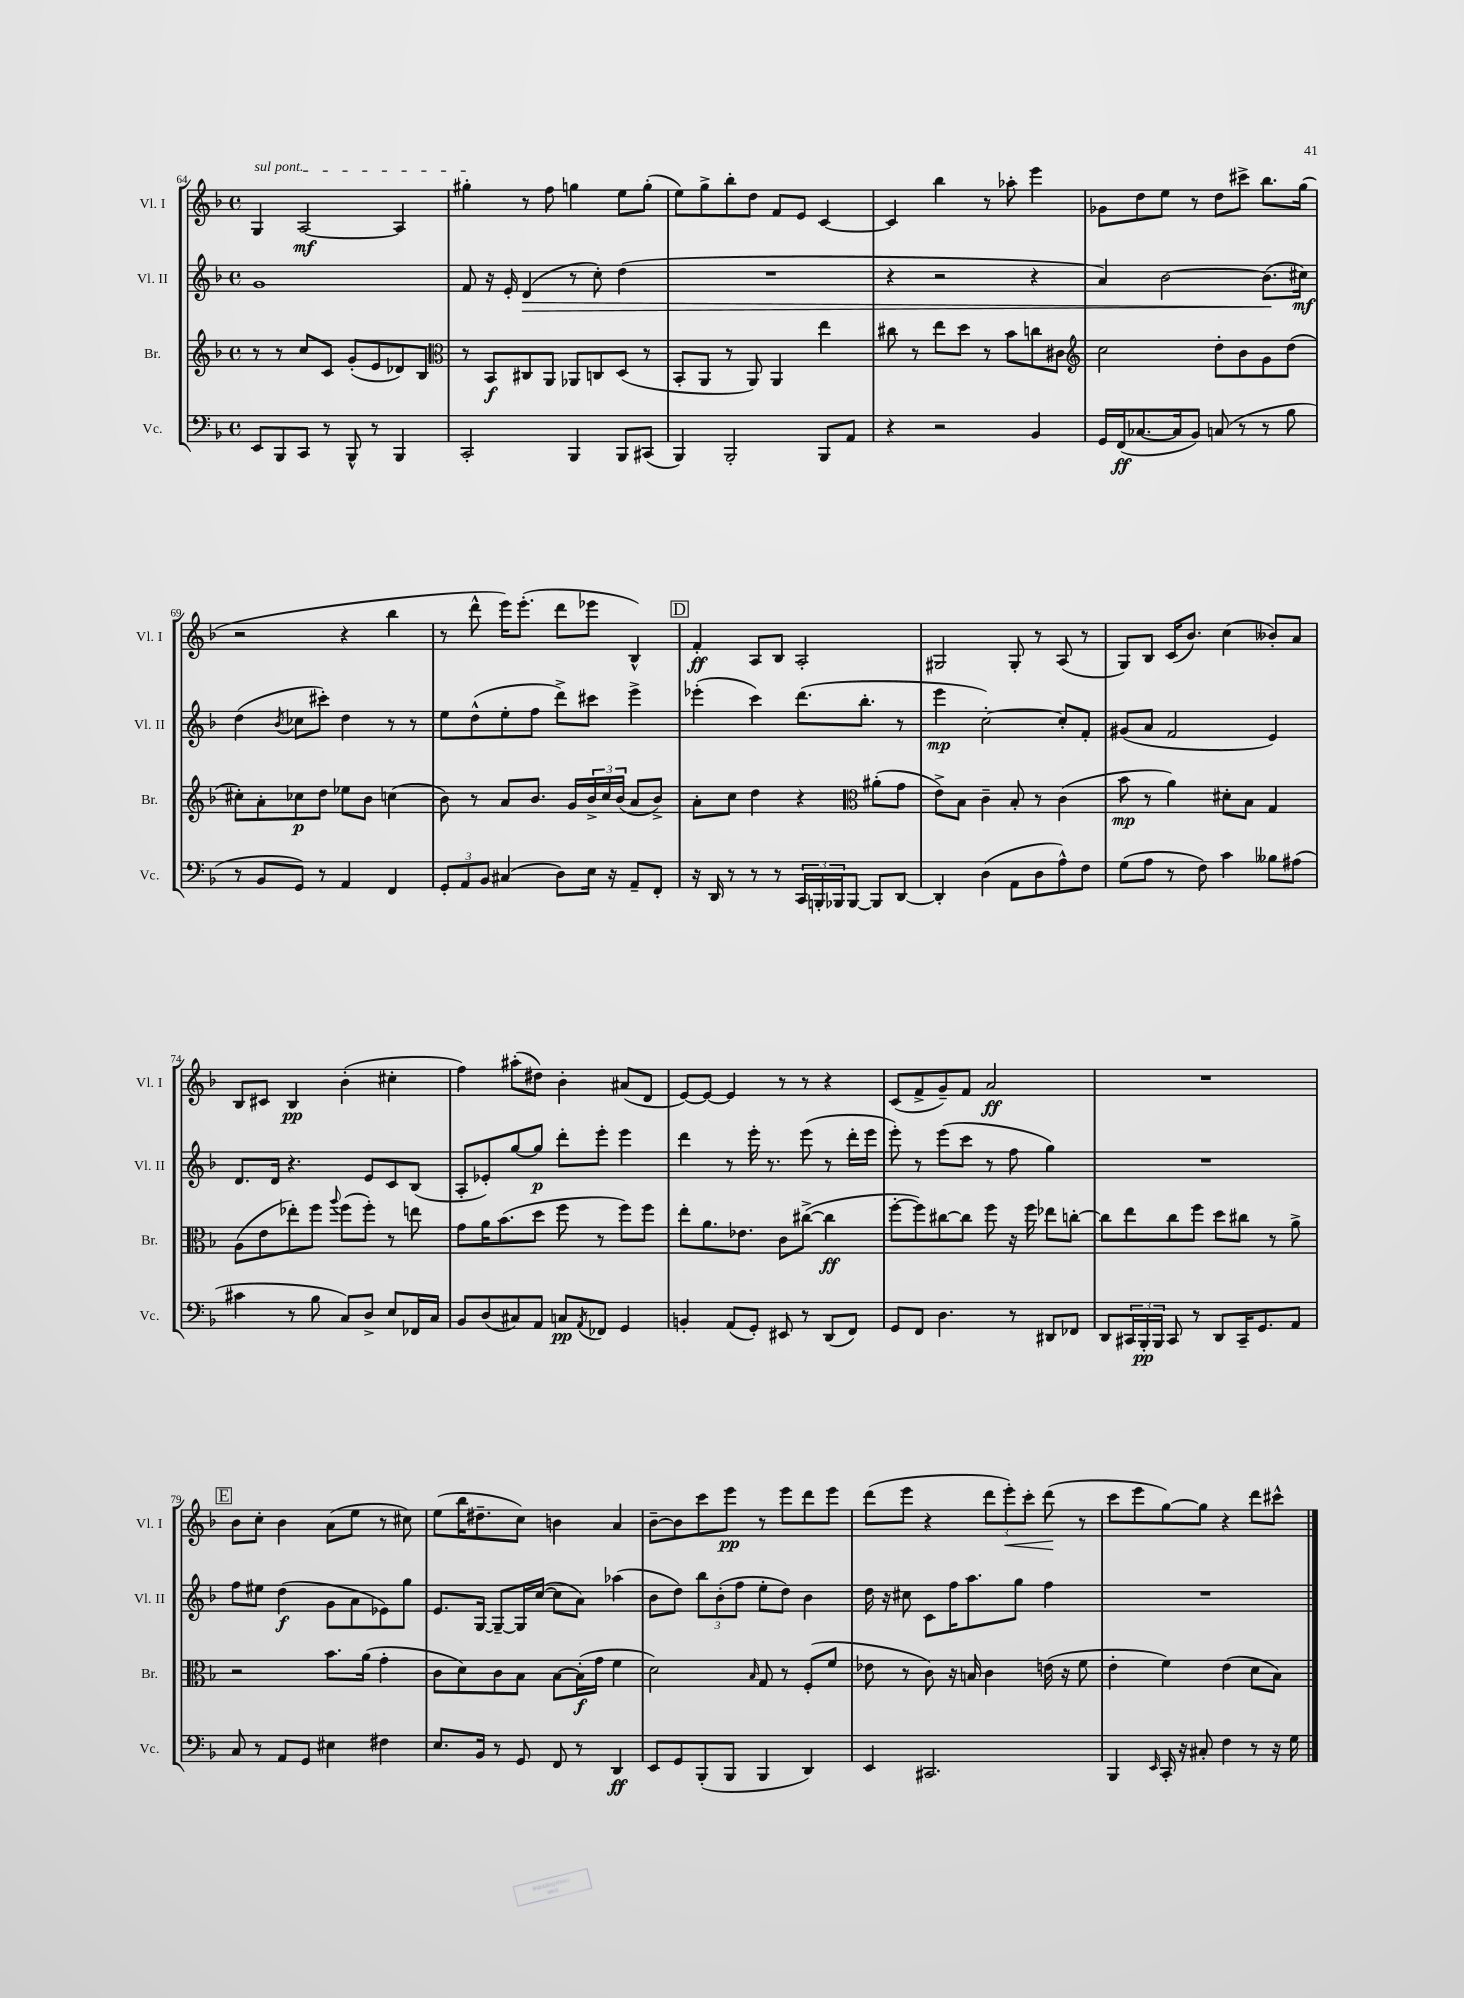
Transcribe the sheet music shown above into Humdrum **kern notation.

**kern	**dynam	**kern	**dynam	**kern	**dynam	**kern	**dynam
*part4	*part4	*part3	*part3	*part2	*part2	*part1	*part1
*staff4	*staff4	*staff3	*staff3	*staff2	*staff2	*staff1	*staff1
*I"Vc.	*	*I"Br.	*	*I"Vl. II	*	*I"Vl. I	*
*I'Vc.	*	*I'Br.	*	*I'Vl. II	*	*I'Vl. I	*
*clefF4	*	*clefG2	*	*clefG2	*	*clefG2	*
*k[b-]	*	*k[b-]	*	*k[b-]	*	*k[b-]	*
*M4/4	*	*M4/4	*	*M4/4	*	*M4/4	*
*met(c)	*	*met(c)	*	*met(c)	*	*met(c)	*
=64	=64	=64	=64	=64	=64	=64	=64
!	!	!	!	!	!	!LO:TX:a:i:t=sul pont.	!
8EE/L	.	8r	.	1g	.	4G/	.
8BBB-/	.	8r	.	.	.	.	.
8CC/J	.	8cc/L	.	.	.	[2A/	mf
8r	.	8c/J	.	.	.	.	.
8BBB-^^/	.	(8g'/L	.	.	.	.	.
8r	.	8e/	.	.	.	.	.
4BBB-/	.	8d-X/)	.	.	.	4A/]	.
.	.	8B-/J	.	.	.	.	.
=65	=65	=65	=65	=65	=65	=65	=65
*	*	*clefC3	*	*	*	*	*
2CC'/	.	8r	.	8f/	.	4gg#X'\	.
.	.	8BB-/L	f	16r	.	.	.
.	.	.	.	16e'/	.	.	.
!	!	!	!	!	!LO:HP:b	!	!
.	.	8C#X/	.	(4d/	>	8r	.
.	.	8AA/J	.	.	.	8ff\	.
4BBB-/	.	8AA-X/L	.	8r	.	4ggn\	.
.	.	8Cn/	.	8cc'\)	.	.	.
8BBB-/L	.	(8D/J	.	(4dd\	.	8ee\L	.
(8CC#X/J	.	8r	.	.	.	(8gg'\J	.
=66	=66	=66	=66	=66	=66	=66	=66
4BBB-/)	.	8BB-'/L	.	1r	.	8ee\L)	.
.	.	8AA/J	.	.	.	8gg^\	.
2BBB-'/	.	8r	.	.	.	8bb-'\	.
.	.	8AA/)	.	.	.	8dd\J	.
.	.	4AA/	.	.	.	8f/L	.
.	.	.	.	.	.	8e/J	.
8BBB-/L	.	4ee\	.	.	.	[4c/	.
8AA/J	.	.	.	.	.	.	.
=67	=67	=67	=67	=67	=67	=67	=67
4r	.	8cc#X\	.	4r	.	4c/]	.
.	.	8r	.	.	.	.	.
2r	.	8ee\L	.	2r	.	4bb-\	.
.	.	8dd\J	.	.	.	.	.
.	.	8r	.	.	.	8r	.
.	.	8b-\L	.	.	.	8aa-X'\	.
4BB-/	.	8ccn\	.	4r	.	4eee\	.
.	.	8c#X\J	.	.	.	.	.
=68	=68	=68	=68	=68	=68	=68	=68
*	*	*clefG2	*	*	*	*	*
16GG/LL	.	2cc\	.	4a/)	.	8g-X\L	.
(16FF/J	ff	.	.	.	.	.	.
[8.C-X/	.	.	.	.	.	8dd\	.
.	.	.	.	[2b-\	.	8ee\J	.
16C-/k]	.	.	.	.	.	.	.
8BB-/J)	.	.	.	.	.	8r	.
(8Cn/	.	8dd'\L	.	.	.	8dd\L	.
8r	.	8b-\	.	.	.	8ccc#X^\J	.
8r	.	8g\	.	(8.b-\L]	.	8.bb-\L	.
8B-\	.	(8dd\J	.	.	.	.	.
.	.	.	.	16cc#X\Jk)	] mf	(16gg\Jk	.
!!LO:LB:g=z
=69	=69	=69	=69	=69	=69	=69	=69
8r	.	8cc#X'\L)	.	(4dd\	.	2r	.
8BB-/L	.	8a'\	.	.	.	.	.
.	.	.	.	8qb-/	.	.	.
8GG/J)	.	8cc-X\	p	8cc-X\L	.	.	.
8r	.	8dd\J	.	8ccc#X'\J)	.	.	.
4AA/	.	8ee-X\L	.	4dd\	.	4r	.
.	.	8b-\J	.	.	.	.	.
4FF/	.	(4ccn\	.	8r	.	4bb-\	.
.	.	.	.	8r	.	.	.
=70	=70	=70	=70	=70	=70	=70	=70
12GG'/L	.	8b-\)	.	8ee\L	.	8r	.
12AA/	.	.	.	.	.	.	.
.	.	8r	.	(8dd^^\	.	8ddd^^\	.
12BB-/J	.	.	.	.	.	.	.
(4C#X/	.	8a/L	.	8ee'\	.	16eee\KL)	.
.	.	.	.	.	.	(8.eee'\J	.
.	.	8.b-/J	.	8ff\J	.	.	.
8D\L)	.	.	.	8ddd^\L)	.	8ddd\L	.
.	.	16g/LL	.	.	.	.	.
16E\Jk	.	24b-^/	.	8ccc#X\J	.	8eee-X\J	.
.	.	24cc/	.	.	.	.	.
16r	.	.	.	.	.	.	.
.	.	(24b-/JJ	.	.	.	.	.
8AA~/L	.	8a/L	.	4eee^\	.	4B-^^/)	.
8FF'/J	.	8b-^/J)	.	.	.	.	.
!!LO:REH:place=s1:t=D
=71	=71	=71	=71	=71	=71	=71	=71
16r	.	8a'\L	.	(4eee-X'\	.	4f'/	ff
16DD/	.	.	.	.	.	.	.
8r	.	8cc\J	.	.	.	.	.
8r	.	4dd\	.	4ccc\)	.	8A/L	.
8r	.	.	.	.	.	8B-/J	.
24CC/LL	.	4r	.	(8.ddd\L	.	2A'/	.
24BBBn'/	.	.	.	.	.	.	.
24BBB-X/J	.	.	.	.	.	.	.
[8BBB-/J	.	.	.	.	.	.	.
.	.	.	.	8.bb-'\J	.	.	.
*	*	*clefC3	*	*	*	*	*
8BBB-/L]	.	(8a#X'\L	.	.	.	.	.
[8DD/J	.	8g\J	.	8r	.	.	.
=72	=72	=72	=72	=72	=72	=72	=72
4DD'/]	.	8e^\L)	.	4eee\	mp	2G#X/	.
.	.	8B-\J	.	.	.	.	.
(4D\	.	4c~\	.	[2cc'\)	.	.	.
8AA\L	.	8B-'/	.	.	.	8G#'/	.
8D\	.	8r	.	.	.	8r	.
8A^^\)	.	(4c\	.	8cc'/L]	.	(8A/	.
8F\J	.	.	.	8f'/J	.	8r	.
=73	=73	=73	=73	=73	=73	=73	=73
(8G\L	.	8b-\	mp	(8g#X/L	.	8G/L)	.
8A\J	.	8r	.	8a/J	.	8B-/J	.
8r	.	4a\)	.	2f/	.	(16c/KL	.
.	.	.	.	.	.	8.b-/J)	.
8F\)	.	.	.	.	.	.	.
4c\	.	8d#X'\L	.	.	.	(4cc\	.
.	.	8B-\J	.	.	.	.	.
8B--X\L	.	4G/	.	4e/)	.	8b--X'/L)	.
(8A#X\J	.	.	.	.	.	8a/J	.
!!LO:LB:g=z
=74	=74	=74	=74	=74	=74	=74	=74
4c#X\	.	(8A\L	.	8.d/L	.	8B-/L	.
.	.	8e\	.	.	.	8c#X/J	.
.	.	.	.	16d/Jk	.	.	.
8r	.	8ee-X'\)	.	4.r	.	4B-/	pp
8B-\	.	8ff\J	.	.	.	.	.
.	.	8qqaa/	.	.	.	.	.
8C/L)	.	(8ff\L	.	.	.	(4b-'\	.
8D^/J	.	8ff'\J)	.	8e/L	.	.	.
8E/L	.	8r	.	8c/	.	4cc#X'\	.
16FF-X/L	.	8een\	.	(8B-/J	.	.	.
16C/JJ	.	.	.	.	.	.	.
=75	=75	=75	=75	=75	=75	=75	=75
8BB-/L	.	8g\L	.	8A'/L	.	4ff\)	.
(8D/	.	16a\K	.	8e-X'/)	.	.	.
.	.	(8.b-\	.	.	.	.	.
8C#X/)	.	.	.	[8gg/	.	(8aa#X'\L	.
8AA/J	.	8dd\J	.	8gg/J]	p	8dd#X\J)	.
8Cn/L	pp	8ff\	.	8ddd'\L	.	4b-'\	.
8qAA/	.	.	.	.	.	.	.
8FF-X/J	.	8r	.	8eee'\J	.	.	.
4GG/	.	8ff\L)	.	4eee\	.	(8a#X/L	.
.	.	8ff\J	.	.	.	8d/J	.
=76	=76	=76	=76	=76	=76	=76	=76
4BBn'/	.	8ee'\L	.	4ddd\	.	[8e/L)	.
.	.	8.a\	.	.	.	8e/J_	.
(8AA/L	.	.	.	8r	.	4e/]	.
.	.	8.e-X\J	.	.	.	.	.
8GG'/J)	.	.	.	16eee'\	.	.	.
.	.	.	.	8.r	.	.	.
8EE#X/	.	8c\L	.	.	.	8r	.
8r	.	([8cc#X^\J	.	(8eee\	.	8r	.
(8DD/L	.	4cc#\]	ff	8r	.	4r	.
8FF/J)	.	.	.	16ddd'\LL	.	.	.
.	.	.	.	16eee\JJ	.	.	.
=77	=77	=77	=77	=77	=77	=77	=77
8GG/L	.	[8ff'\L	.	8eee'\)	.	(8c/L	.
8FF/J	.	8ff\])	.	8r	.	8f^/	.
4.D\	.	[8cc#X\	.	(8eee\L	.	8g~/)	.
.	.	8cc#\J]	.	8ccc\J	.	8f/J	.
.	.	8ff\	.	8r	.	2a/	ff
8r	.	16r	.	8ff\	.	.	.
.	.	16ff\	.	.	.	.	.
8DD#X/L	.	8ee-X\L	.	4gg\)	.	.	.
8FF-X/J	.	[8ccn'\J	.	.	.	.	.
=78	=78	=78	=78	=78	=78	=78	=78
8DD/L	.	8cc\L]	.	1r	.	1r	.
24CC#X/L	.	8ee\	.	.	.	.	.
24BBB-'/	pp	.	.	.	.	.	.
24BBB-/JJ	.	.	.	.	.	.	.
8CC#/	.	8cc\	.	.	.	.	.
8r	.	8ff\J	.	.	.	.	.
8DD/L	.	8dd\L	.	.	.	.	.
16CC#~/K	.	8cc#X\J	.	.	.	.	.
8.GG/	.	.	.	.	.	.	.
.	.	8r	.	.	.	.	.
8AA/J	.	8a^\	.	.	.	.	.
!!LO:LB:g=z
!!LO:REH:place=s1:t=E
=79	=79	=79	=79	=79	=79	=79	=79
8C/	.	2r	.	8ff\L	.	8b-\L	.
8r	.	.	.	8ee#X\J	.	8cc'\J	.
8AA/L	.	.	.	(4dd\	f	4b-\	.
8GG/J	.	.	.	.	.	.	.
4E#X\	.	8.b-\L	.	8g\L	.	(8a\L	.
.	.	.	.	8a\	.	8ee\J	.
.	.	(16a\Jk	.	.	.	.	.
4F#X\	.	4g'\	.	8e-X\)	.	8r	.
.	.	.	.	8gg\J	.	8cc#X\)	.
=80	=80	=80	=80	=80	=80	=80	=80
8.E/L	.	8c\L	.	8.e/L	.	(8ee\L	.
.	.	8d\)	.	.	.	16bb-\K	.
16BB-/Jk	.	.	.	[16G/Jk	.	8.dd#X~\	.
8r	.	8c\	.	8G~/L_	.	.	.
8GG/	.	8B-\J	.	16G/L]	.	8cc\J)	.
.	.	.	.	([16cc/JJ	.	.	.
8FF/	.	[8B-\L	.	8cc\L]	.	4bn\	.
8r	.	(16B-'\L]	f	8a\J)	.	.	.
.	.	16g\JJ	.	.	.	.	.
4DD/	ff	4f\	.	(4aa-X\	.	4a/	.
=81	=81	=81	=81	=81	=81	=81	=81
8EE/L	.	2d\)	.	8b-\L	.	[8b-~\L	.
8GG/	.	.	.	8dd\J)	.	8b-\]	.
(8BBB-'/	.	.	.	12bb-\L	.	8ccc\	.
.	.	.	.	(12b-'\	.	.	.
8BBB-/J	.	.	.	.	.	8eee\J	pp
.	.	.	.	12ff\J	.	.	.
.	.	16qqB-/	.	.	.	.	.
4BBB-/	.	8G/	.	8ee'\L	.	8r	.
.	.	8r	.	8dd\J)	.	8eee\L	.
4DD/)	.	(8F'/L	.	4b-\	.	8ddd\	.
.	.	8f/J	.	.	.	8eee\J	.
=82	=82	=82	=82	=82	=82	=82	=82
4EE/	.	8e-X\	.	16dd\	.	(8ddd\L	.
.	.	.	.	16r	.	.	.
.	.	8r	.	8cc#X\	.	8eee\J	.
2.CC#X/	.	8c\)	.	8c\L	.	4r	.
.	.	16r	.	16ff\K	.	.	.
.	.	16Bn/	.	8.aa\	.	.	.
.	.	4c\	.	.	.	12ddd\L	.
!	!	!	!	!	!	!	!LO:HP:b
.	.	.	.	.	.	12eee'\)	<
.	.	.	.	8gg\J	.	.	.
.	.	.	.	.	.	12ccc'\J	.
.	.	(16en\	.	4ff\	.	(8ddd\	.
.	.	16r	.	.	.	.	.
.	.	8f\	.	.	.	8r	[
=83	=83	=83	=83	=83	=83	=83	=83
4BBB-/	.	4e'\	.	1r	.	8ccc\L	.
.	.	.	.	.	.	8eee\	.
16qqEE/	.	.	.	.	.	.	.
16CC'/	.	4f\)	.	.	.	[8gg\)	.
16r	.	.	.	.	.	.	.
8C#X'/	.	.	.	.	.	8gg\J]	.
4F\	.	(4e\	.	.	.	4r	.
8r	.	8d\L	.	.	.	8ddd\L	.
16r	.	8B-\J)	.	.	.	8ccc#X^^\J	.
16G\	.	.	.	.	.	.	.
==	==	==	==	==	==	==	==
*-	*-	*-	*-	*-	*-	*-	*-
